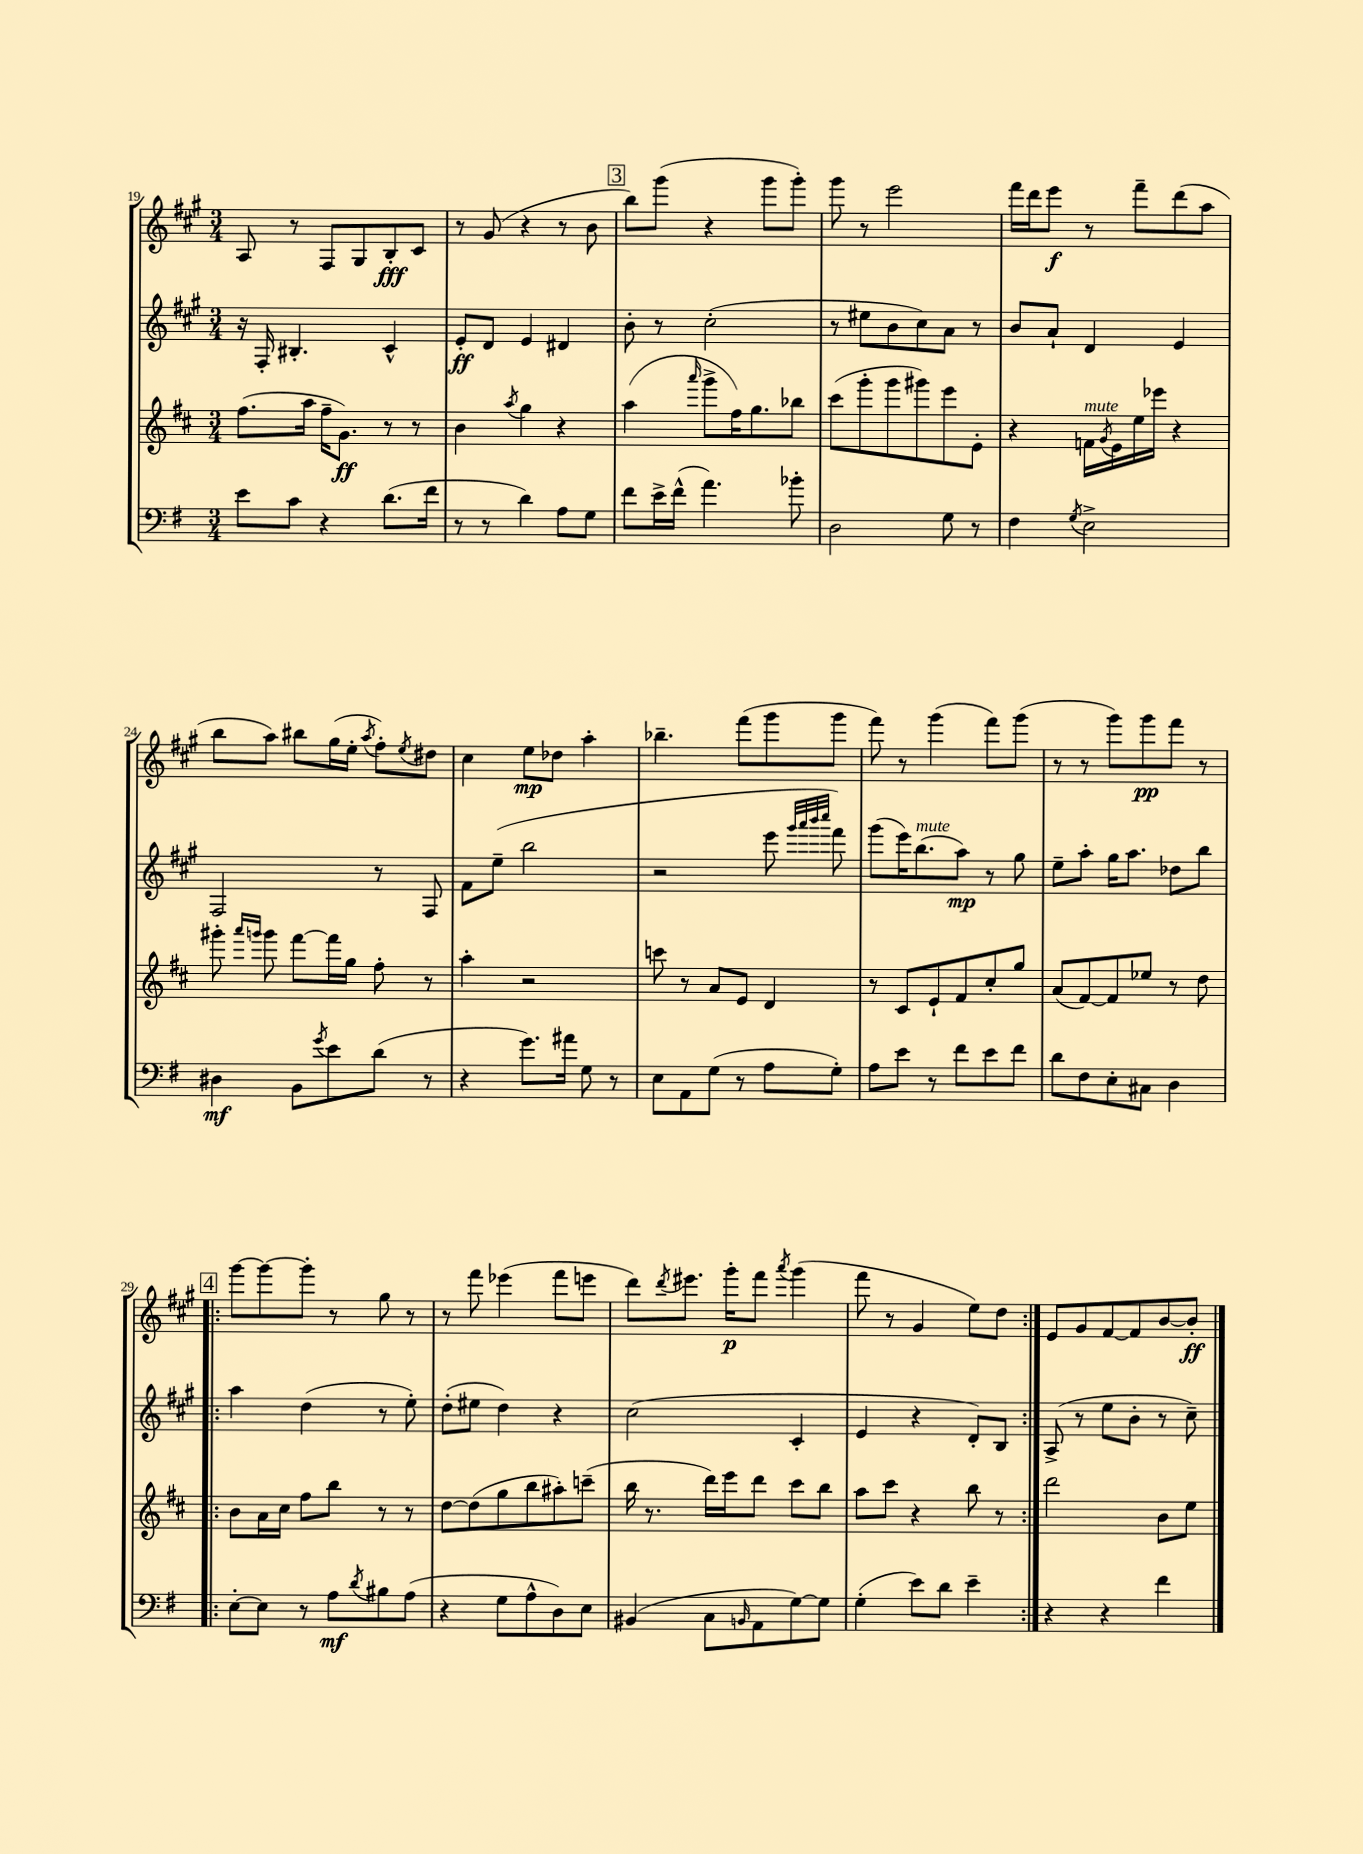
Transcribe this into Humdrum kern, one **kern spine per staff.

**kern	**dynam	**kern	**dynam	**kern	**dynam	**kern	**dynam
*part4	*part4	*part3	*part3	*part2	*part2	*part1	*part1
*staff4	*staff4	*staff3	*staff3	*staff2	*staff2	*staff1	*staff1
*clefF4	*	*clefG2	*	*clefG2	*	*clefG2	*
*k[f#]	*	*k[f#c#]	*	*k[f#c#g#]	*	*k[f#c#g#]	*
*M3/4	*	*M3/4	*	*M3/4	*	*M3/4	*
=19	=19	=19	=19	=19	=19	=19	=19
8e\L	.	(8.ff#\L	.	16r	.	8A/	.
.	.	.	.	16F#'/	.	.	.
8c\J	.	.	.	4.B#X'/	.	8r	.
.	.	16aa\Jk	.	.	.	.	.
4r	.	16ff#~\KL	.	.	.	8F#/L	.
.	.	8.g\J)	ff	.	.	.	.
.	.	.	.	.	.	8G#/	.
(8.d\L	.	8r	.	4c#^^/	.	8B'/	fff
.	.	8r	.	.	.	8c#/J	.
16f#\Jk	.	.	.	.	.	.	.
=20	=20	=20	=20	=20	=20	=20	=20
8r	.	4b\	.	8e'/L	ff	8r	.
8r	.	.	.	8d/J	.	(8g#/	.
.	.	8qaa/	.	.	.	.	.
4d\)	.	4gg\	.	4e/	.	4r	.
8A\L	.	4r	.	4d#X/	.	8r	.
8G\J	.	.	.	.	.	8b\	.
!!LO:REH:place=s1:t=3
=21	=21	=21	=21	=21	=21	=21	=21
8f#\L	.	(4aa\	.	8b'\	.	8bb\L)	.
16e^\L	.	.	.	8r	.	(8ggg#\J	.
(16f#^^\JJ	.	.	.	.	.	.	.
.	.	16qqaaa/	.	.	.	.	.
4.a\)	.	8ggg^\L	.	(2cc#'\	.	4r	.
.	.	16ff#\K)	.	.	.	.	.
.	.	8.gg\	.	.	.	.	.
.	.	.	.	.	.	8ggg#\L	.
8b-X'\	.	8bb-X\J	.	.	.	8ggg#'\J)	.
=22	=22	=22	=22	=22	=22	=22	=22
2D\	.	(8ccc#\L	.	8r	.	8ggg#\	.
.	.	8ggg'\	.	8ee#X\L	.	8r	.
.	.	8ggg\	.	8b\	.	2eee\	.
.	.	8ggg#X\)	.	8cc#\)	.	.	.
8G\	.	8eee\	.	8a\J	.	.	.
8r	.	8e'\J	.	8r	.	.	.
=23	=23	=23	=23	=23	=23	=23	=23
4F#\	.	4r	.	8b/L	.	16fff#\LL	.
.	.	.	.	.	.	16ddd\J	.
.	.	.	.	8a`/J	.	8eee\J	f
8qG/	.	.	.	.	.	.	.
!	!	!LO:TX:a:i:t=mute	!	!	!	!	!
2E^\	.	16fn\LL	.	4d/	.	8r	.
.	.	8qg/	.	.	.	.	.
.	.	16e\	.	.	.	.	.
.	.	16ee\	.	.	.	8fff#~\L	.
.	.	16eee-X\JJ	.	.	.	.	.
.	.	4r	.	4e/	.	(8ddd\	.
.	.	.	.	.	.	8aa\J	.
!!LO:LB:g=z
=24	=24	=24	=24	=24	=24	=24	=24
4D#X\	mf	8ggg#X'\	.	2F#/	.	8bb\L	.
.	.	16qqaaa/LL	.	.	.	.	.
.	.	16qqgggn/JJ	.	.	.	.	.
.	.	8ggg\	.	.	.	8aa\J)	.
8BB\L	.	[8fff#\L	.	.	.	8bb#X\L	.
8qg/	.	.	.	.	.	.	.
8e\	.	16fff#\L]	.	.	.	(16gg#\L	.
.	.	16gg\JJ	.	.	.	16ee'\JJ	.
.	.	.	.	.	.	8qaa/	.
(8d\J	.	8ff#'\	.	8r	.	8ff#'\L)	.
.	.	.	.	.	.	8qee/	.
8r	.	8r	.	8F#/	.	8dd#X\J	.
=25	=25	=25	=25	=25	=25	=25	=25
4r	.	4aa'\	.	8f#\L	.	4cc#\	.
.	.	.	.	(8ee~\J	.	.	.
8.g\L)	.	2r	.	2bb\	.	8ee\L	mp
.	.	.	.	.	.	8dd-X\J	.
16a#X\Jk	.	.	.	.	.	.	.
8G\	.	.	.	.	.	4aa'\	.
8r	.	.	.	.	.	.	.
=26	=26	=26	=26	=26	=26	=26	=26
8E\L	.	8cccn\	.	2r	.	4.bb-X~\	.
8AA\	.	8r	.	.	.	.	.
(8G\J	.	8a/L	.	.	.	.	.
8r	.	8e/J	.	.	.	(8fff#\L	.
8A\L	.	4d/	.	8eee\	.	8ggg#\	.
.	.	.	.	32qqggg#/LLL	.	.	.
.	.	.	.	32qqaaa/	.	.	.
.	.	.	.	32qqbbb/	.	.	.
.	.	.	.	32qqcccc#/JJJ	.	.	.
8G'\J)	.	.	.	8fff#\)	.	8ggg#\J	.
=27	=27	=27	=27	=27	=27	=27	=27
8A\L	.	8r	.	(8ggg#\L	.	8fff#\)	.
8e\J	.	8c#/L	.	16eee\K)	.	8r	.
!	!	!	!	!LO:TX:a:i:t=mute	!	!	!
.	.	.	.	(8.bb\	.	.	.
8r	.	8e`/	.	.	.	(4ggg#\	.
8f#\L	.	8f#/	.	8aa\J)	mp	.	.
8e\	.	8cc#'/	.	8r	.	8fff#\L)	.
8f#\J	.	8gg/J	.	8gg#\	.	(8ggg#\J	.
=28	=28	=28	=28	=28	=28	=28	=28
8d\L	.	(8a/L	.	8ee~\L	.	8r	.
8F#\	.	[8f#/)	.	8aa'\J	.	8r	.
8E'\	.	8f#/]	.	16gg#\KL	.	8ggg#\L)	.
.	.	.	.	8.aa\J	.	.	.
8C#X\J	.	8ee-X/J	.	.	.	8ggg#\	pp
4D\	.	8r	.	8dd-X\L	.	8fff#\J	.
.	.	8dd\	.	8bb\J	.	8r	.
!!LO:LB:g=z
!!LO:REH:place=s1:t=4
=29!|:	=29!|:	=29!|:	=29!|:	=29!|:	=29!|:	=29!|:	=29!|:
[8E'\L	.	8b\L	.	4aa\	.	[8ggg#\L	.
8E\J]	.	16a\L	.	.	.	8ggg#\_	.
.	.	16cc#\JJ	.	.	.	.	.
8r	.	8ff#\L	.	(4dd\	.	8ggg#'\J]	.
8A\L	mf	8bb\J	.	.	.	8r	.
8qd/	.	.	.	.	.	.	.
8B#X\	.	8r	.	8r	.	8gg#\	.
(8A\J	.	8r	.	8ee'\)	.	8r	.
=30	=30	=30	=30	=30	=30	=30	=30
4r	.	[8dd\L	.	(8dd'\L	.	8r	.
.	.	(8dd\]	.	8ee#X\J	.	8fff#\	.
8G\L	.	8gg\	.	4dd\)	.	(4eee-X\	.
8A^^\	.	8bb\	.	.	.	.	.
8D\)	.	8aa#X'\)	.	4r	.	8fff#\L	.
8E\J	.	(8cccn~\J	.	.	.	8eeen\J	.
=31	=31	=31	=31	=31	=31	=31	=31
(4BB#X/	.	16bb\	.	(2cc#\	.	8ddd\L)	.
.	.	8.r	.	.	.	.	.
.	.	.	.	.	.	8qddd/	.
.	.	.	.	.	.	8.eee#X\J	.
8C\L	.	16ddd\LL)	.	.	.	.	.
.	.	16eee\J	.	.	.	16ggg#'\KL	p
16qqBBn/	.	.	.	.	.	.	.
8AA\	.	8ddd\J	.	.	.	8fff#\J	.
.	.	.	.	.	.	8qaaa/	.
[8G\)	.	8ccc#\L	.	4c#'/	.	(4ggg#\	.
8G\J]	.	8bb\J	.	.	.	.	.
=32	=32	=32	=32	=32	=32	=32	=32
(4G'\	.	8aa\L	.	4e/	.	8fff#\	.
.	.	8ccc#\J	.	.	.	8r	.
8e\L)	.	4r	.	4r	.	4g#/	.
8d\J	.	.	.	.	.	.	.
4e~\	.	8bb\	.	8d'/L)	.	8ee\L)	.
.	.	8r	.	8B/J	.	8dd\J	.
=33:|!	=33:|!	=33:|!	=33:|!	=33:|!	=33:|!	=33:|!	=33:|!
4r	.	2ddd\	.	(8A^/	.	8e/L	.
.	.	.	.	8r	.	8g#/	.
4r	.	.	.	8ee\L	.	[8f#/	.
.	.	.	.	8b'\J	.	8f#/]	.
4f#\	.	8b\L	.	8r	.	[8b/	.
.	.	8ee\J	.	8cc#~\)	.	8b'/J]	ff
==	==	==	==	==	==	==	==
*-	*-	*-	*-	*-	*-	*-	*-
